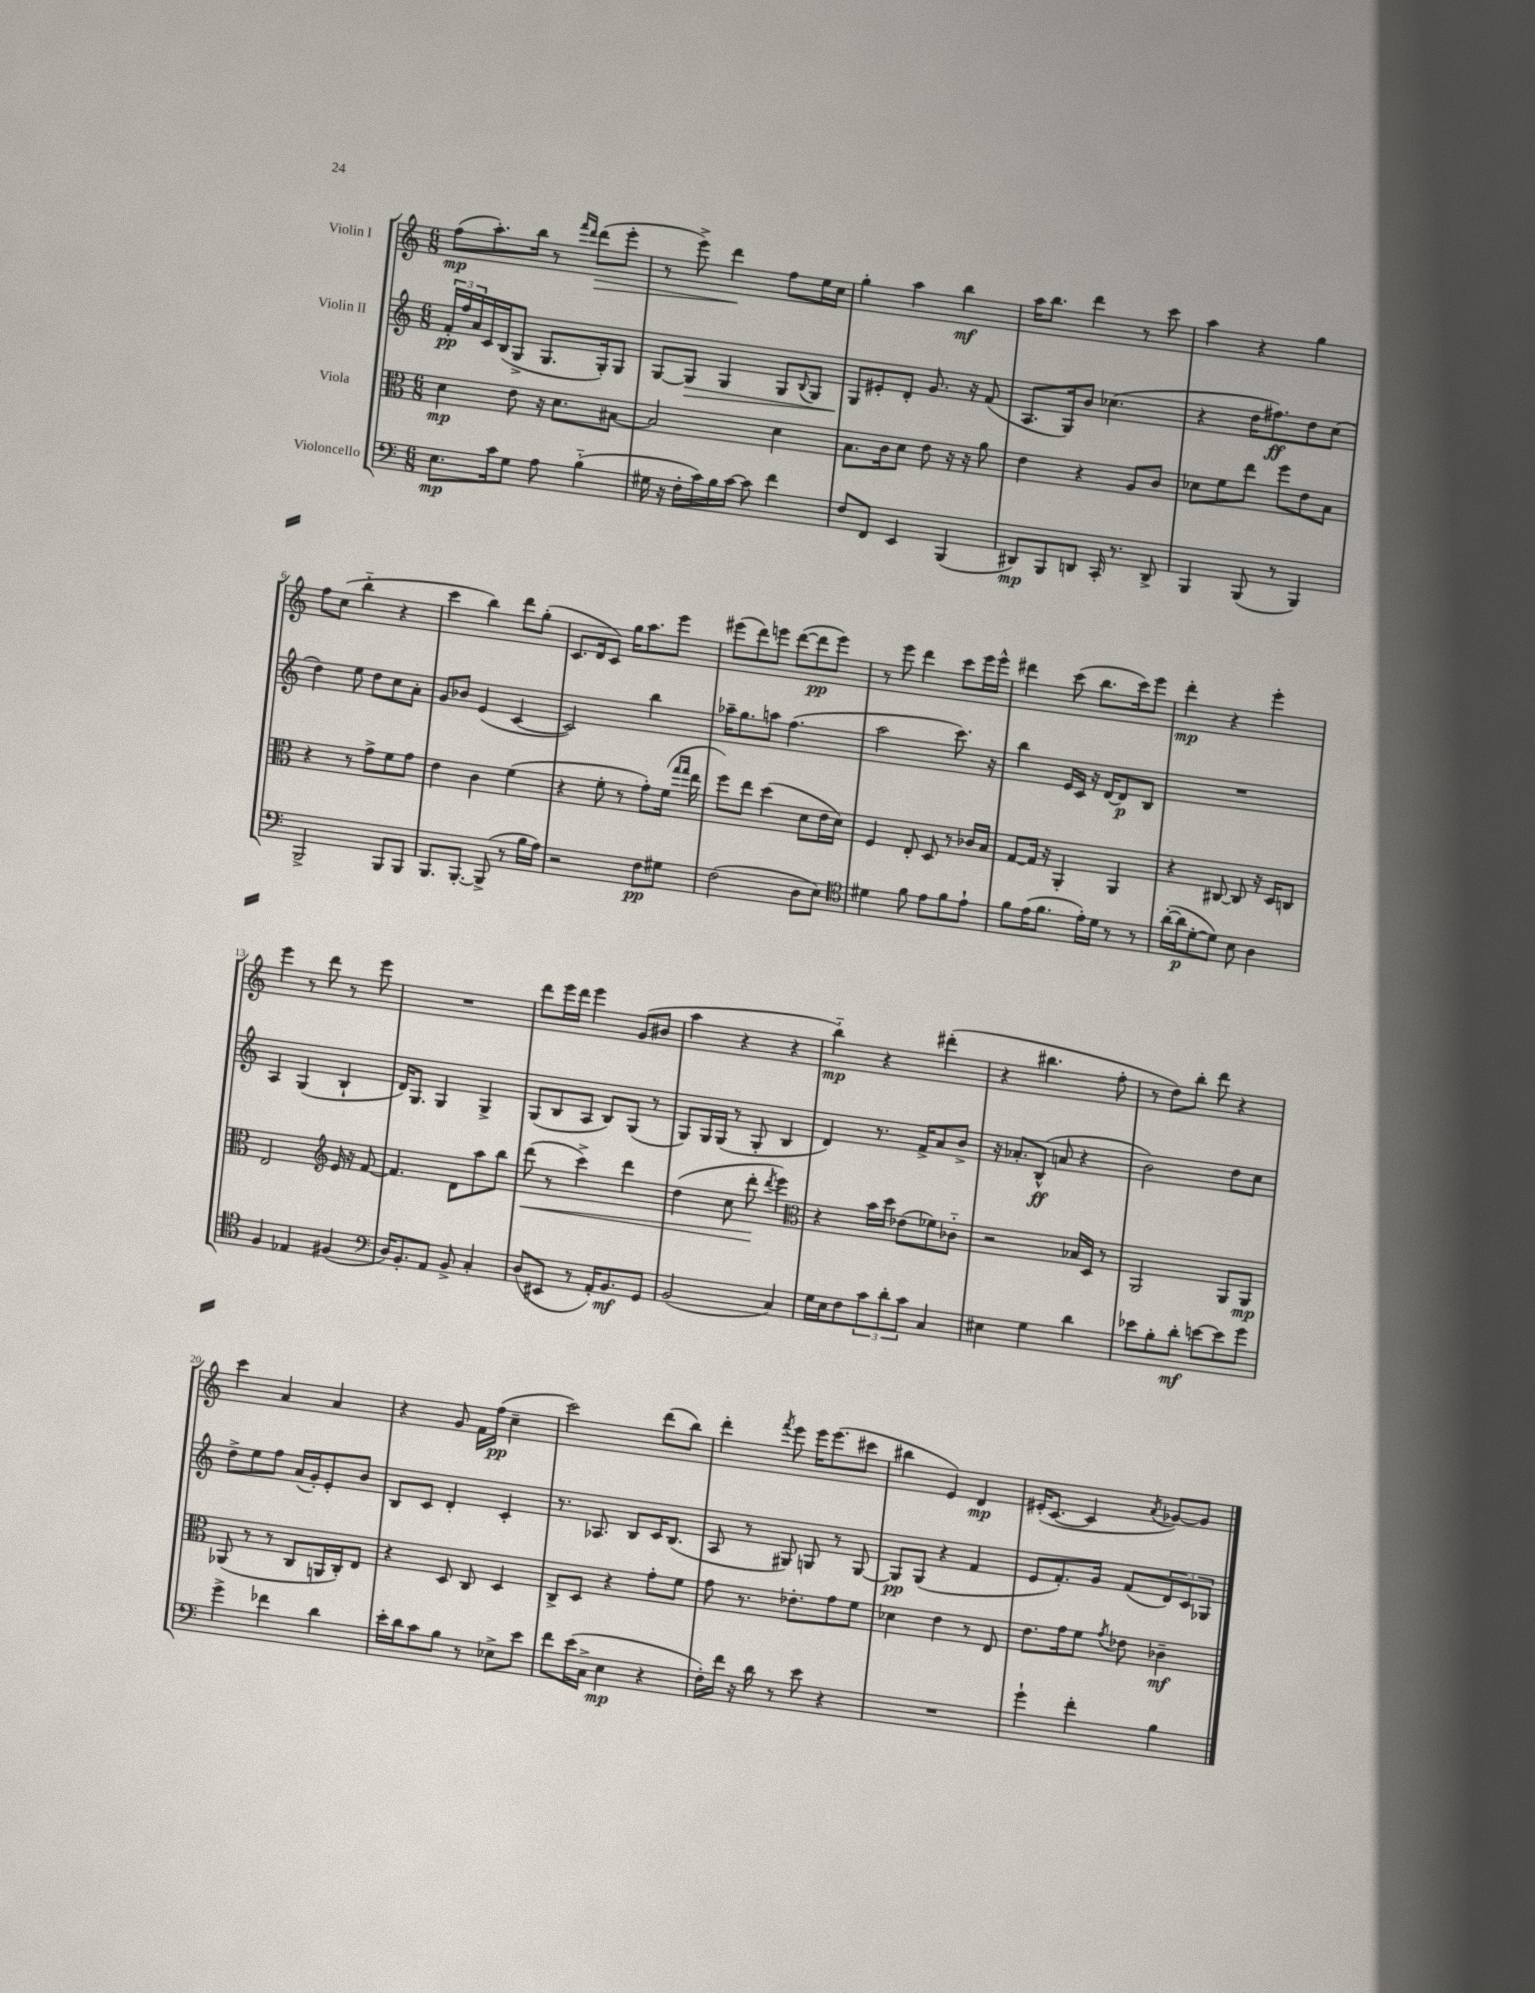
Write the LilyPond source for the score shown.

<<
\new StaffGroup <<
\new Staff = "s0" \with { instrumentName = "Violin I" } {
    \clef treble \key c \major \numericTimeSignature \time 6/8
    f''8\mp( a''8.-.) b''16 r8 \grace { f'''16 d'''16 } d'''8\>( e'''8-. |
    r8 e'''8->) d'''4\! f''8 e''16 c''16 |
    g''4-. a''4 b''4\mf |
    a''16 b''8. d'''4 r8 c'''8 |
    a''4 r4 g''4 |
    f''8 c''8( b''4-_ r4 |
    c'''4 b''4) d'''8 g''8-.( |
    c'8. d'16 c'8) g''16 a''8. e'''8 |
    eis'''8( d'''8) e'''8 d'''8~( d'''8\pp e'''8) |
    r8 e'''8 d'''4 c'''8 e'''16 e'''16-^ |
    dis'''4 c'''8( b''8. c'''16) e'''8 |
    d'''4-.\mp r4 e'''4-. |
    e'''4 r8 d'''8 r8 e'''8 |
    R2. |
    d'''8 e'''16 d'''16 e'''4 g'8( bis'8 |
    a''4 r4 r4 |
    b''4-_\mp) r4 dis'''4-.( |
    r4 bis''4. f''8-. |
    r8 d''8) b''8-. d'''8 r4 |
    c'''4 a'4 a'4 |
    r4 g'8 f'16 f''16\pp( c''4-- |
    c'''2) d'''8( b''8) |
    d'''4-. \acciaccatura { f'''8 } e'''8 e'''16 e'''8.( cis'''8 |
    bis''4 e'4) d'4\mp |
    eis'16-.( c'8.~ c'4 \acciaccatura { a'8 } ges'8~) ges'8 \bar "|." |
}
\new Staff = "s1" \with { instrumentName = "Violin II" } {
    \clef treble \key c \major \numericTimeSignature \time 6/8
    \tuplet 3/2 { f'16-.\pp f''16 a'16 } c'16 b16( g8-> g8. g16-.) g8 |
    g8~ g8\> g4 g8 \appoggiatura { b8 } g8 |
    g8\! eis'8-. d'8-. g'8. r16 f'8( |
    a8. g16) b'8 ces''4.( |
    r4 d''16 fis''8.\ff) d''8 c''8( |
    d''4) e''8 d''8 c''8 a'8-. |
    g'8 bes'8 e'4( c'4~ |
    c'2) b''4 |
    aes''16-- g''8. a''8 f''4.( |
    a''2 c'''8.) r16 |
    b''4 e'16 c'16 r16 d'16~ d'8\p b8 |
    R2. |
    a4 g4( b4-! |
    d'16) g8. g4 g4-> |
    g8( b8 a8 b8) g8( r8 |
    g8) g16 g16( r8 g8-. b4 |
    d'4) r8. f'16-> a'8 b'8-> |
    r16 aes'8.-. b8-^\ff( a'8 r4 |
    b'2) d''8 c''8 |
    d''8-> e''8 f''8 a'16( g'16-.) e'8-. b'8 |
    b8 c'8 d'4-. c'4-. |
    r8. aes8. b8 c'16 b8.( |
    a8 r8 gis8) g8 r8 g8~ |
    g8\pp g8( r4 f'4 |
    e'8 f'8.-.) g'16 f'8( \tuplet 3/2 { d'8) c'8 ges8 } \bar "|." |
}
\new Staff = "s2" \with { instrumentName = "Viola" } {
    \clef alto \key c \major \numericTimeSignature \time 6/8
    d'4\mp e'8 r16 d'8. bis8~ |
    bis2 d'4 |
    b8. c'16 d'8 e'8 r16 r16 a'8 |
    e'4 r4 a8 c'8 |
    des'8 f'8 e''8 f''8 e'8 b8 |
    r4 r8 g'8-> f'8 g'8 |
    e'4 c'4 f'4( |
    r4 f'8-. r8 g'8-.) f'16( \grace { g''16 g''16 } e''16 |
    f''8) e''8 d''4( d'8 e'16 d'16) |
    f4 e8-. d8 r8 ces'16 b16 |
    g8~ g16 r16 a,4-. a,4 |
    r4 cis8~ cis8 r16 d16 c8 |
    e2 \clef treble e'16 r16 f'8~ |
    f'4. d'8 a''8 b''8 |
    d'''8\<( r8 c'''4->) d'''4 |
    d''4( c''8 d'''8-.\! \acciaccatura { d'''8 } e'''4) |
    \clef alto r4 b'16 d''16 ees'8( fes'8) ces'8-_ |
    r2 bes16 d16 r8 |
    a,2 a,8 a,8\mp |
    aes,8( r8 r8 c8 a,16 c16-.) e8 |
    r4 d8 c8 d4 |
    c8-> d8 r4 g'8-. f'8 |
    g'8 r8. ees'8.-. g'8 f'8 |
    des'4 e'4 r8 e8 |
    e'8. g'16 f'8 \acciaccatura { g'8 } ees'8 ces'4--\mf \bar "|." |
}
\new Staff = "s3" \with { instrumentName = "Violoncello" } {
    \clef bass \key c \major \numericTimeSignature \time 6/8
    e8.\mp c'16 g8 a8 b4-_( |
    gis16 r16 f16-. c'16) b16 c'16~ c'8 f'4 |
    f8 f,8 e,4 b,,4( |
    dis,8\mp) b,,8 d,8 c,16-. r8. d,8-> |
    b,,4 b,,8( r8 b,,4) |
    b,,2-> b,,8 b,,8 |
    b,,8. b,,8.~-. b,,8->( r8 b16 a16) |
    r2 f8\pp gis8 |
    f2( d8 e8) |
    \clef tenor dis'4 f'8 e'8 f'8 e'8-! |
    f'8 e'16( f'8. e'16-.) d'16 r8 r8 |
    a'16~-.( a'16\p d'8~-. d'8) b8 a4 |
    f4 ees4 fis4( |
    \clef bass d16) b,8.-. a,8 b,8-> c4-. |
    d8( eis,8 r8 a,16-.) b,8.\mf g,8 |
    b,2( c4) |
    g16 e16 f8 \tuplet 3/2 { c'8 d'8-. c'8 } c4 |
    eis4 g4 d'4 |
    ees'8 b8-. d'8-.\mf e'8~ e'8 g'8 |
    g'4-> fes'4 d'4 |
    e'16-. d'16 c'8 b8 r8 ees8-> e'8 |
    f'8 e'16( c16-> e4\mp r4 |
    f16-.) f'16 r16 d'16 r8 e'8 r4 |
    R2. |
    g'4-! f'4-. b4 \bar "|." |
}
>>
>>
